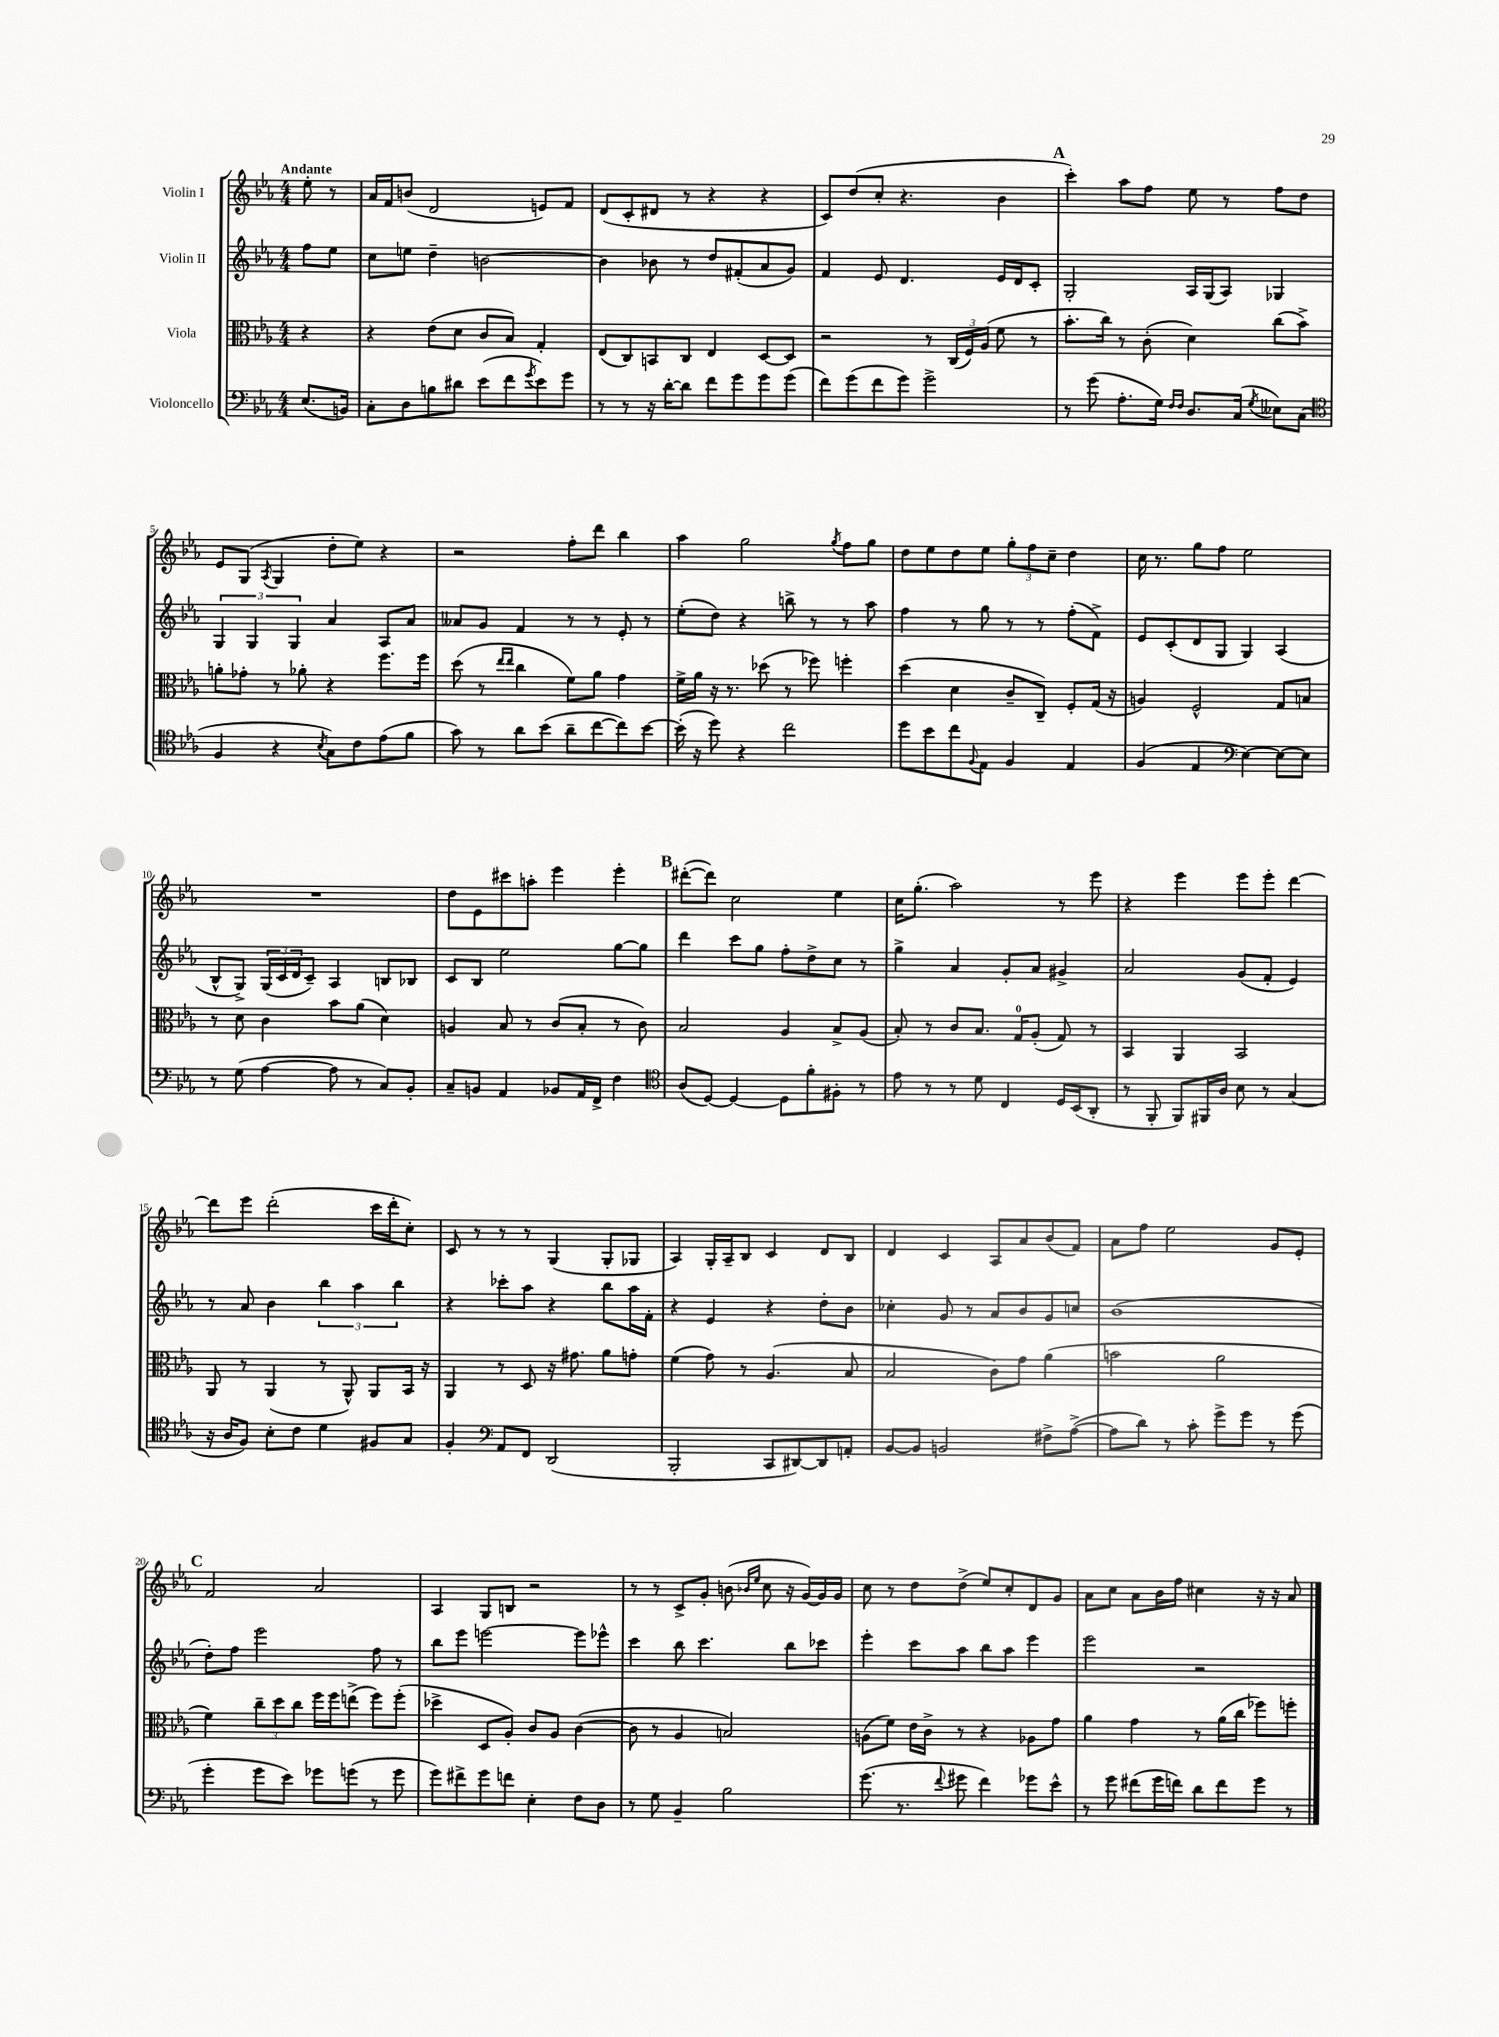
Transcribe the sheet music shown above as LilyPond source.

<<
\new StaffGroup <<
\new Staff = "s0" \with { instrumentName = "Violin I" } {
    \clef treble \key ees \major \numericTimeSignature \time 4/4 \partial 4 \tempo "Andante"
    ees''8-. r8 |
    aes'16 f'16 b'8( d'2 e'8) f'8 |
    d'8( c'8-. dis'8 r8 r4 r4 |
    c'8) d''8( c''8-. r4. bes'4 |
    \mark \markup { \bold "A" } c'''4-.) aes''8 f''8 ees''8 r8 f''8 d''8 |
    ees'8 g8( \acciaccatura { aes8 } g4 d''8-. ees''8) r4 |
    r2 f''8-. d'''8 bes''4 |
    aes''4 g''2 \acciaccatura { g''8 } f''8 g''8 |
    d''8 ees''8 d''8 ees''8 \tuplet 3/2 { g''8-. f''8 c''8-- } d''4 |
    c''16 r8. g''8 f''8 ees''2 |
    R1 |
    d''8 ees'8 cis'''8 a''8-. ees'''4 ees'''4-. |
    \mark \markup { \bold "B" } dis'''8~-.( dis'''8) c''2 ees''4 |
    c''16 g''8.-.( aes''2) r8 ees'''8 |
    r4 ees'''4 ees'''8 ees'''8-. d'''4~ |
    d'''8 ees'''8 d'''2-.( c'''16 d'''16-. c''8-.) |
    c'8 r8 r8 r8 g4( g8-. ges8 |
    aes4) g16-. aes16-- bes8 c'4 d'8 bes8 |
    d'4 c'4 aes8 aes'8 bes'8( f'8) |
    aes'8 f''8 ees''2 g'8 ees'8-. |
    \mark \markup { \bold "C" } f'2 aes'2 |
    aes4 g8 b8 r2 |
    r8 r8 c'8-> g'8-. b'8( \grace { bes'16 ees''16 } c''8 r16 g'16~) g'16 g'16 |
    c''8 r8 d''8 d''8->( ees''8) c''8-. d'8 g'8 |
    aes'8 c''8 aes'8 bes'16 f''16 cis''4 r16 r16 aes'8 \bar "|." |
}
\new Staff = "s1" \with { instrumentName = "Violin II" } {
    \clef treble \key ees \major \numericTimeSignature \time 4/4 \partial 4
    f''8 ees''8 |
    c''8 e''8 d''4-- b'2~ |
    b'4 bes'8 r8 d''8 fis'8-.( aes'8 g'8) |
    f'4 ees'8 d'4. ees'16 d'16 c'8-. |
    \mark \markup { \bold "A" } g2-. aes16 g16( aes8) ges4 |
    \tuplet 3/2 { g4 g4 g4 } aes'4 aes8 aes'8 |
    aeses'8 g'8 f'4 r8 r8 ees'8-. r8 |
    ees''8-.( d''8) r4 b''8-> r8 r8 aes''8 |
    f''4 r8 g''8 r8 r8 f''8-.( f'8->) |
    ees'8 c'8-.( d'8 g8 g4) aes4( |
    bes8-^ g8->) \tuplet 3/2 { g16( c'16 d'16 } c'8--) aes4 b8 bes8 |
    c'8 bes8 ees''2 g''8~ g''8 |
    \mark \markup { \bold "B" } d'''4 c'''8 g''8 f''8-. d''8-> c''8 r8 |
    g''4-> aes'4 g'8-. aes'8 gis'4-> |
    aes'2 g'8( f'8-. ees'4) |
    r8 aes'8 bes'4 \tuplet 3/2 { bes''4 aes''4 bes''4 } |
    r4 ces'''8-. aes''8 r4 bes''8 aes''16 f'16-. |
    r4 ees'4 r4 d''8-. bes'8 |
    ces''4-. g'8 r8 aes'8 bes'8 g'8 c''8 |
    bes'1( |
    \mark \markup { \bold "C" } d''8-.) f''8 ees'''2 f''8 r8 |
    bes''8 ees'''8 e'''2~ e'''8 ees'''8-^ |
    c'''4 bes''8 c'''4. bes''8 ces'''8 |
    ees'''4-. c'''8 aes''8 bes''8 aes''8 ees'''4 |
    ees'''2 r2 \bar "|." |
}
\new Staff = "s2" \with { instrumentName = "Viola" } {
    \clef alto \key ees \major \numericTimeSignature \time 4/4 \partial 4
    r4 |
    r4 ees'8( d'8 c'8 bes8) g4-. |
    ees8( c8) b,8 c8 ees4 d8~ d8 |
    r2 r8 \tuplet 3/2 { c16( f16) aes16( } f'8 r8 |
    \mark \markup { \bold "A" } bes'8.-. c''16) r8 c'8-.( d'4) c''8( bes'8->) |
    a'8-. ges'8-. r8 aes'8-. r4 f''8. f''16 |
    d''8( r8 \grace { ees''16 ees''16 } c''4 f'8) aes'8 g'4 |
    f'16-> aes'16 r16 r8. des''8( r8 fes''8) f''4-. |
    d''4( d'4 c'8-- c8--) f8-. g16( r16 |
    a4) f2-^ g8 b8 |
    r8 d'8 c'4 bes'8 aes'8( d'4) |
    a4 bes8 r8 c'8( bes8-. r8 c'8) |
    \mark \markup { \bold "B" } bes2 aes4 bes8-> aes8( |
    bes8-.) r8 c'8 bes8. g16-0 aes8-.( g8) r8 |
    bes,4 aes,4 bes,2 |
    aes,8 r8 aes,4( r8 aes,8-^) aes,8 bes,16 r16 |
    aes,4 r8 d8 r16 gis'8. aes'8 g'8-. |
    f'4( g'8) r8 aes4.( bes8 |
    bes2 c'8) g'8 aes'4( |
    b'2 aes'2 |
    \mark \markup { \bold "C" } f'4) \tuplet 3/2 { c''8-- d''8 c''8 } f''16 f''16 e''8->( f''8) f''8-.( |
    des''4-> d8 aes8-.) c'8 aes8 c'4~( |
    c'8 r8 aes4 b2) |
    a8( f'8) ees'16 c'16-> r8 r4 aes8 g'8 |
    aes'4 g'4 r8 aes'16( c''16 fes''8) f''8-. \bar "|." |
}
\new Staff = "s3" \with { instrumentName = "Violoncello" } {
    \clef bass \key ees \major \numericTimeSignature \time 4/4 \partial 4
    ees8.( b,16) |
    c8-. d8 b8 dis'8 ees'8( f'8 \acciaccatura { g'8 } ees'8) g'8 |
    r8 r8 r16 d'16~-. d'8 f'8 g'8 g'8 g'8( |
    f'8) g'8( f'8 g'8) g'2-> |
    \mark \markup { \bold "A" } r8 g'8( aes8.-. g16) \grace { f16 f16 } d8. c16( \acciaccatura { g8 } eeses8) c8( |
    \clef tenor f4 r4 \acciaccatura { bes8 } g8) c'8 ees'8( f'8 |
    g'8) r8 aes'8 bes'8( aes'8-- c''8~ c''8) bes'8~ |
    bes'16-.( r16 d''8) r4 c''2 |
    d''8 bes'8 c''8 \appoggiatura { f8 } ees8 f4 ees4 |
    f4( ees4 \clef bass ees4~) ees8~ ees8 |
    r8 g8( aes4~ aes8 r8 c8) bes,8-. |
    c8-- b,8 aes,4 bes,8 aes,16 f,16-> f4 |
    \mark \markup { \bold "B" } \clef tenor aes8( d8~) d4~ d8 f'8-. fis8-. r8 |
    ees'8 r8 r8 d'8 c4 d16 bes,16( aes,8-. |
    r8 f,8-. f,8) fis,16 aes16 bes8 r8 g4( |
    r16 aes16 f8) bes8-. c'8 d'4 fis8 g8 |
    f4-. \clef bass aes,8 f,8 d,2( |
    bes,,2-. c,8 dis,8~) dis,8 a,8-. |
    bes,8~ bes,8 b,2 fis8-> aes8~->( |
    aes8 d'8) r8 c'8-. g'8-> g'8 r8 g'8( |
    \mark \markup { \bold "C" } g'4-. g'8 ees'8) ges'8 g'8( r8 g'8 |
    g'8) fis'8-> g'8 f'8 ees4-. f8 d8 |
    r8 g8 bes,4-- bes2 |
    g'8.( r8. \appoggiatura { f'8 } gis'8 f'4) ges'8 ees'8-^ |
    r8 g'8 fis'8( g'16 f'16) d'8 f'8 g'8 r8 \bar "|." |
}
>>
>>
